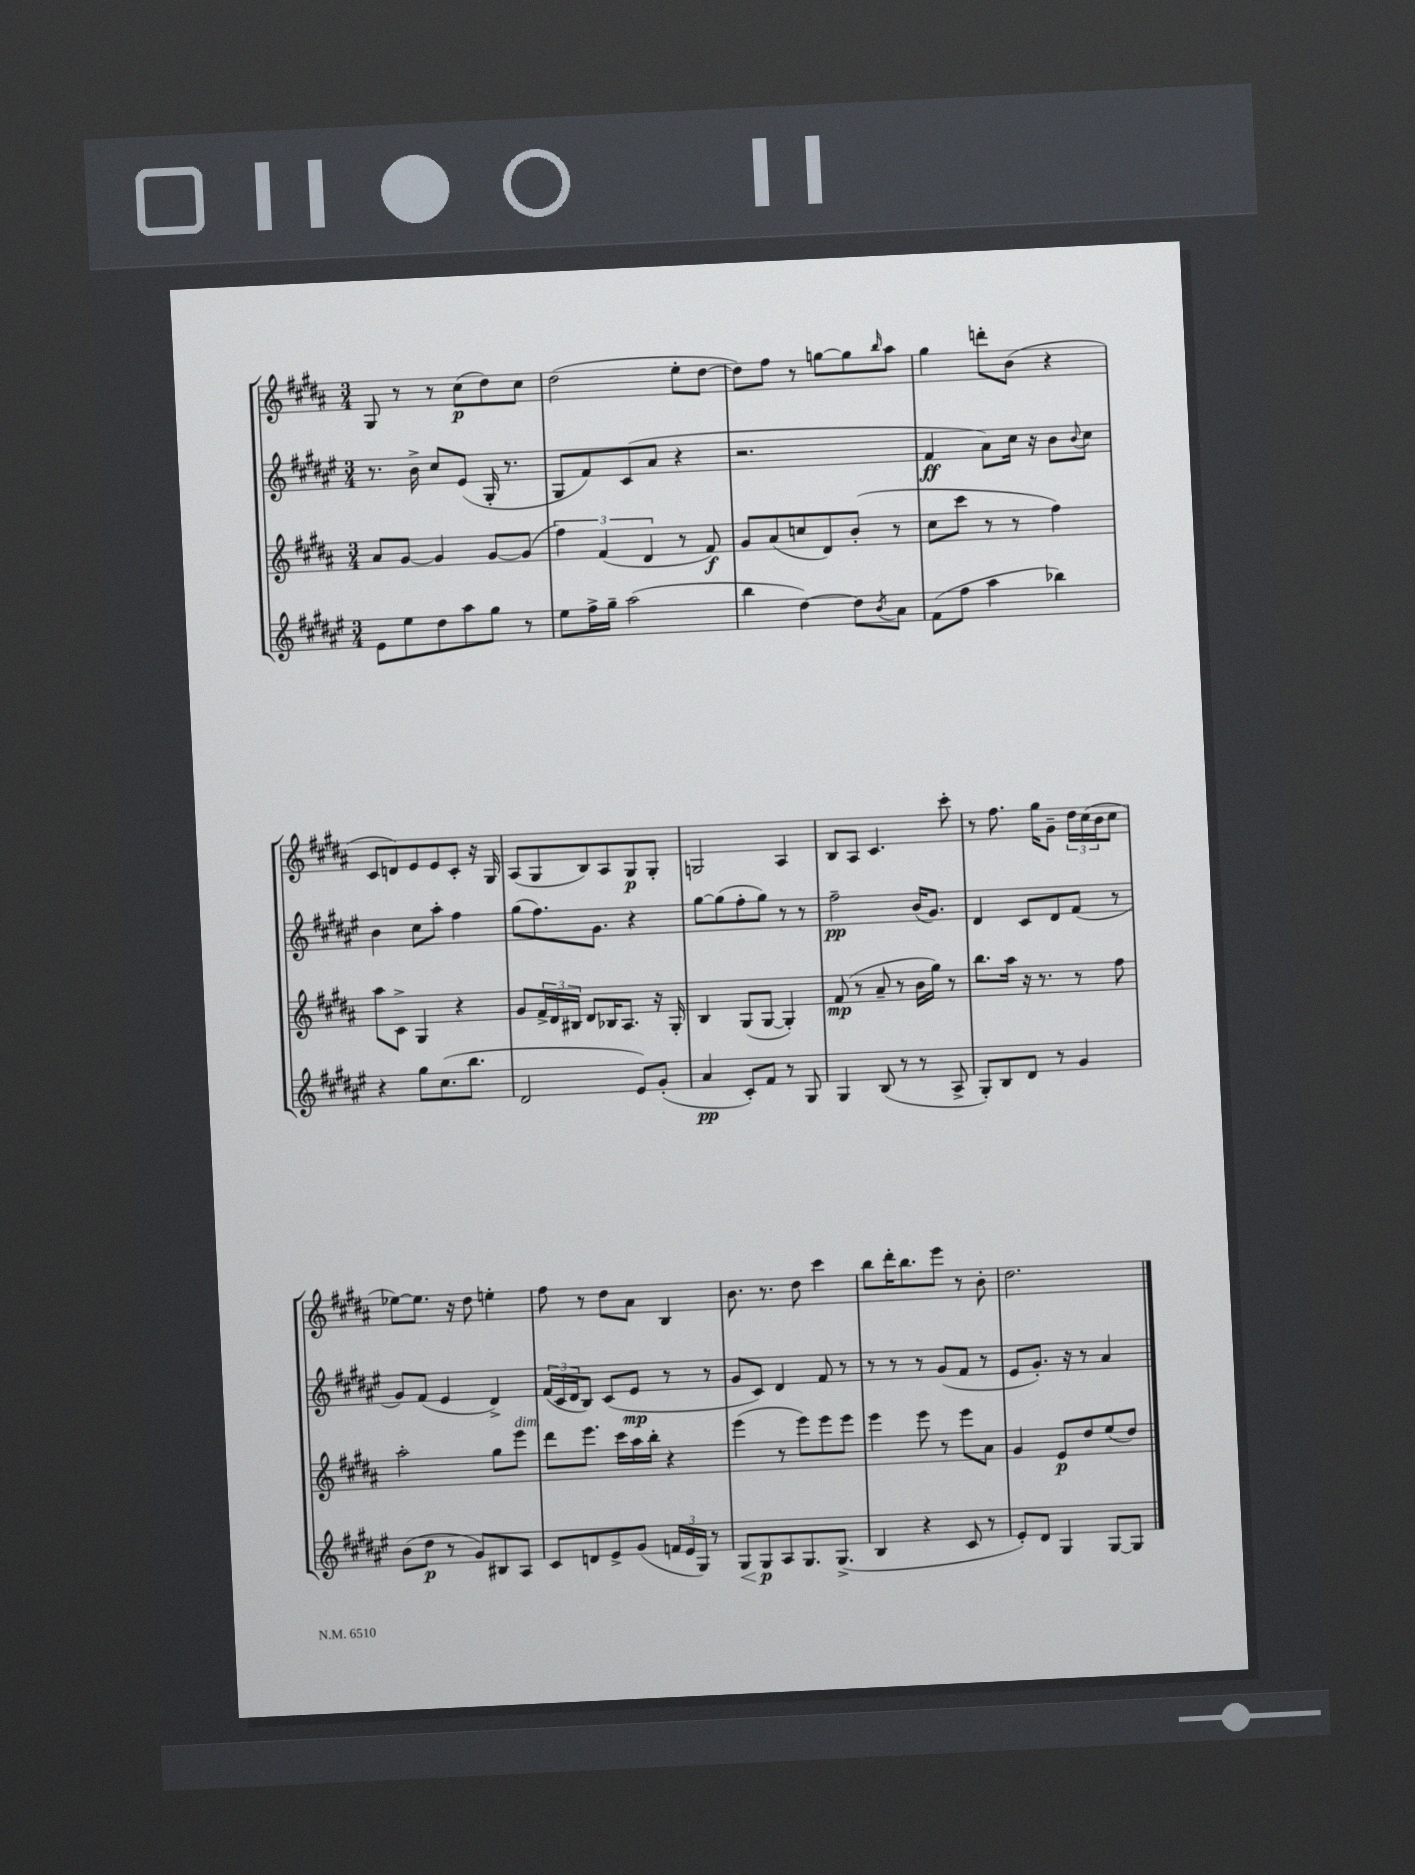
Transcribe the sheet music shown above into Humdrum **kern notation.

**kern	**dynam	**kern	**dynam	**kern	**dynam	**kern	**dynam
*part4	*part4	*part3	*part3	*part2	*part2	*part1	*part1
*staff4	*staff4	*staff3	*staff3	*staff2	*staff2	*staff1	*staff1
*clefG2	*	*clefG2	*	*clefG2	*	*clefG2	*
*k[f#c#g#d#a#e#]	*	*k[f#c#g#d#a#]	*	*k[f#c#g#d#a#e#]	*	*k[f#c#g#d#a#]	*
*M3/4	*	*M3/4	*	*M3/4	*	*M3/4	*
=13	=13	=13	=13	=13	=13	=13	=13
8e#\L	.	8a#/L	.	8.r	.	8G#/	.
8ee#\	.	[8g#/J	.	.	.	8r	.
.	.	.	.	16b^\	.	.	.
8dd#\	.	4g#/]	.	8cc#/L	.	8r	.
8aa#\	.	.	.	(8e#/J	.	(8cc#\L	p
8gg#\J	.	[8g#/L	.	16G#'/	.	8dd#\)	.
.	.	.	.	8.r	.	.	.
8r	.	(8g#/J]	.	.	.	8cc#\J	.
=14	=14	=14	=14	=14	=14	=14	=14
8ee#\L	.	6ff#\)	.	8G#/L	.	(2dd#\	.
16ff#^\L	.	.	.	8f#/)	.	.	.
.	.	(6f#/	.	.	.	.	.
16gg#~\JJ	.	.	.	.	.	.	.
(2aa#\	.	.	.	(8c#/	.	.	.
.	.	6d#/	.	.	.	.	.
.	.	.	.	8a#/J	.	.	.
.	.	8r	.	4r	.	8ee'\L	.
.	.	8f#/)	f	.	.	[8dd#\J	.
=15	=15	=15	=15	=15	=15	=15	=15
4bb\	.	8g#/L	.	2.r	.	8dd#\L])	.
.	.	(8a#/	.	.	.	8ff#\J	.
[4dd#\)	.	8ccn/	.	.	.	8r	.
.	.	8d#/)	.	.	.	[8ggn\L	.
8dd#\L]	.	(8b'/J	.	.	.	8gg\]	.
8qb/	.	.	.	.	.	16qqbb/	.
8a#\J	.	8r	.	.	.	8aa#\J	.
=16	=16	=16	=16	=16	=16	=16	=16
(8f#\L	.	8cc#\L	.	4f#/	ff	4gg#\	.
8ff#\J	.	8ccc#\J	.	.	.	.	.
4aa#\	.	8r	.	8a#\L)	.	8dddn'\L	.
.	.	8r	.	16cc#\Jk	.	(8b\J	.
.	.	.	.	16r	.	.	.
4bb-X\)	.	4ff#\)	.	8b\L	.	4r	.
.	.	.	.	8qqb/	.	.	.
.	.	.	.	8cc#\J	.	.	.
!!LO:LB:g=z
=17	=17	=17	=17	=17	=17	=17	=17
4r	.	8aa#\L	.	4b\	.	8c#/L	.
.	.	8c#^\J	.	.	.	8dn/)	.
8gg#\L	.	4G#/	.	8cc#\L	.	8e/	.
(8.cc#\	.	.	.	8aa#'\J	.	8e/	.
.	.	4r	.	4ff#\	.	8c#'/J	.
8.bb\J	.	.	.	.	.	.	.
.	.	.	.	.	.	16r	.
.	.	.	.	.	.	16G#/	.
=18	=18	=18	=18	=18	=18	=18	=18
2d#/	.	8g#/L	.	(8gg#\L	.	(8A#/L	.
.	.	24f#^/L	.	8.ff#\)	.	8G#/	.
.	.	24d#/	.	.	.	.	.
.	.	24B#X/JJ	.	.	.	.	.
.	.	8d#/L	.	.	.	8B/)	.
.	.	.	.	8.g#\J	.	.	.
.	.	16B-X/K	.	.	.	8A#/	.
.	.	8.A#/J	.	.	.	.	.
8e#/L)	.	.	.	4r	.	8G#/	p
(8g#'/J	.	16r	.	.	.	8G#'/J	.
.	.	16G#'/	.	.	.	.	.
=19	=19	=19	=19	=19	=19	=19	=19
4a#/	pp	4B/	.	[8gg#\L	.	2Gn/	.
.	.	.	.	(8gg#\]	.	.	.
8c#'/L)	.	(8G#/L	.	8ff#'\	.	.	.
8f#/J	.	[8G#/J	.	8gg#\J)	.	.	.
8r	.	4G#'/])	.	8r	.	4A#/	.
8G#/	.	.	.	8r	.	.	.
=20	=20	=20	=20	=20	=20	=20	=20
4G#/	.	(8f#/	mp	2ff#~\	pp	8B/L	.
.	.	8r	.	.	.	8A#/J	.
(8B/	.	8a#~/	.	.	.	4.c#/	.
8r	.	8r	.	.	.	.	.
8r	.	16b\LL	.	(16b/KL	.	.	.
.	.	16gg#\JJ)	.	8.g#/J)	.	.	.
8A#^/	.	8r	.	.	.	8ccc#'\	.
=21	=21	=21	=21	=21	=21	=21	=21
8G#'/L)	.	8.bb\L	.	4d#/	.	8r	.
8B/	.	.	.	.	.	8.ff#\	.
.	.	16aa#\Jk	.	.	.	.	.
8d#/J	.	16r	.	8c#/L	.	.	.
.	.	8.r	.	.	.	16gg#\KL	.
8r	.	.	.	8d#/	.	8g#~\J	.
4g#/	.	8r	.	(8f#/J	.	24dd#\LL	.
.	.	.	.	.	.	(24cc#\	.
.	.	.	.	.	.	24b\J	.
.	.	8ff#\	.	8r	.	8cc#\J	.
!!LO:LB:g=z
=22	=22	=22	=22	=22	=22	=22	=22
(8b\L	.	2aa#'\	.	8g#/L)	.	[8ee-X\L)	.
8dd#\J	p	.	.	(8f#/J	.	8.ee-\J]	.
8r	.	.	.	4e#/	.	.	.
.	.	.	.	.	.	16r	.
8g#/L)	.	.	.	.	.	8dd#\	.
8B#X/	.	8gg#\L	.	4d#^/)	.	4een'\	.
!	!	!LO:TX:a:i:t=dim.	!	!	!	!	!
8A#/J	.	8eee\J	.	.	.	.	.
=23	=23	=23	=23	=23	=23	=23	=23
8c#/L	.	8ddd#\L	.	(24f#/LL	.	8ff#\	.
.	.	.	.	24c#/	.	.	.
.	.	.	.	24d#/J	.	.	.
8dn/	.	8.eee\J	.	8B/J)	.	8r	.
8e#^/	.	.	.	(8c#/L	.	8dd#\L	.
.	.	16ccc#\LL	.	.	.	.	.
(8g#/J	.	16aa#\	.	8e#/J	mp	8a#\J	.
.	.	16bb'\JJ	.	.	.	.	.
24fn/LL	.	4r	.	8r	.	4B/	.
24e#/	.	.	.	.	.	.	.
24G#/JJ)	.	.	.	.	.	.	.
8r	.	.	.	8r	.	.	.
=24	=24	=24	=24	=24	=24	=24	=24
!	!LO:HP:b	!	!	!	!	!	!
8G#/L	<	(4eee\	.	8g#/L	.	8.b\	.
8G#/	p	.	.	8c#/J)	.	.	.
.	.	.	.	.	.	8.r	.
8A#/	[	8r	.	4d#/	.	.	.
8.G#/	.	8eee\L)	.	.	.	8dd#\	.
.	.	8eee\	.	8f#/	.	4ccc#\	.
(8.G#^/J	.	.	.	.	.	.	.
.	.	8eee\J	.	8r	.	.	.
=25	=25	=25	=25	=25	=25	=25	=25
4B/	.	4eee\	.	8r	.	8bb\L	.
.	.	.	.	8r	.	16ddd#'\K	.
.	.	.	.	.	.	8.bb\	.
4r	.	8eee\	.	8r	.	.	.
.	.	8r	.	(8g#/L	.	8eee\J	.
8c#/	.	8eee\L	.	8f#/J	.	8r	.
8r	.	8a#\J	.	8r	.	8b'\	.
=26	=26	=26	=26	=26	=26	=26	=26
8e#'/L)	.	4g#/	.	8e#/L	.	2.dd#\	.
8d#/J	.	.	.	8.g#'/J)	.	.	.
4G#/	.	8e/L	p	.	.	.	.
.	.	.	.	16r	.	.	.
.	.	8dd#/	.	8r	.	.	.
[8G#/L	.	(8ee/	.	4a#/	.	.	.
8G#/J]	.	8dd#/J)	.	.	.	.	.
==	==	==	==	==	==	==	==
*-	*-	*-	*-	*-	*-	*-	*-
